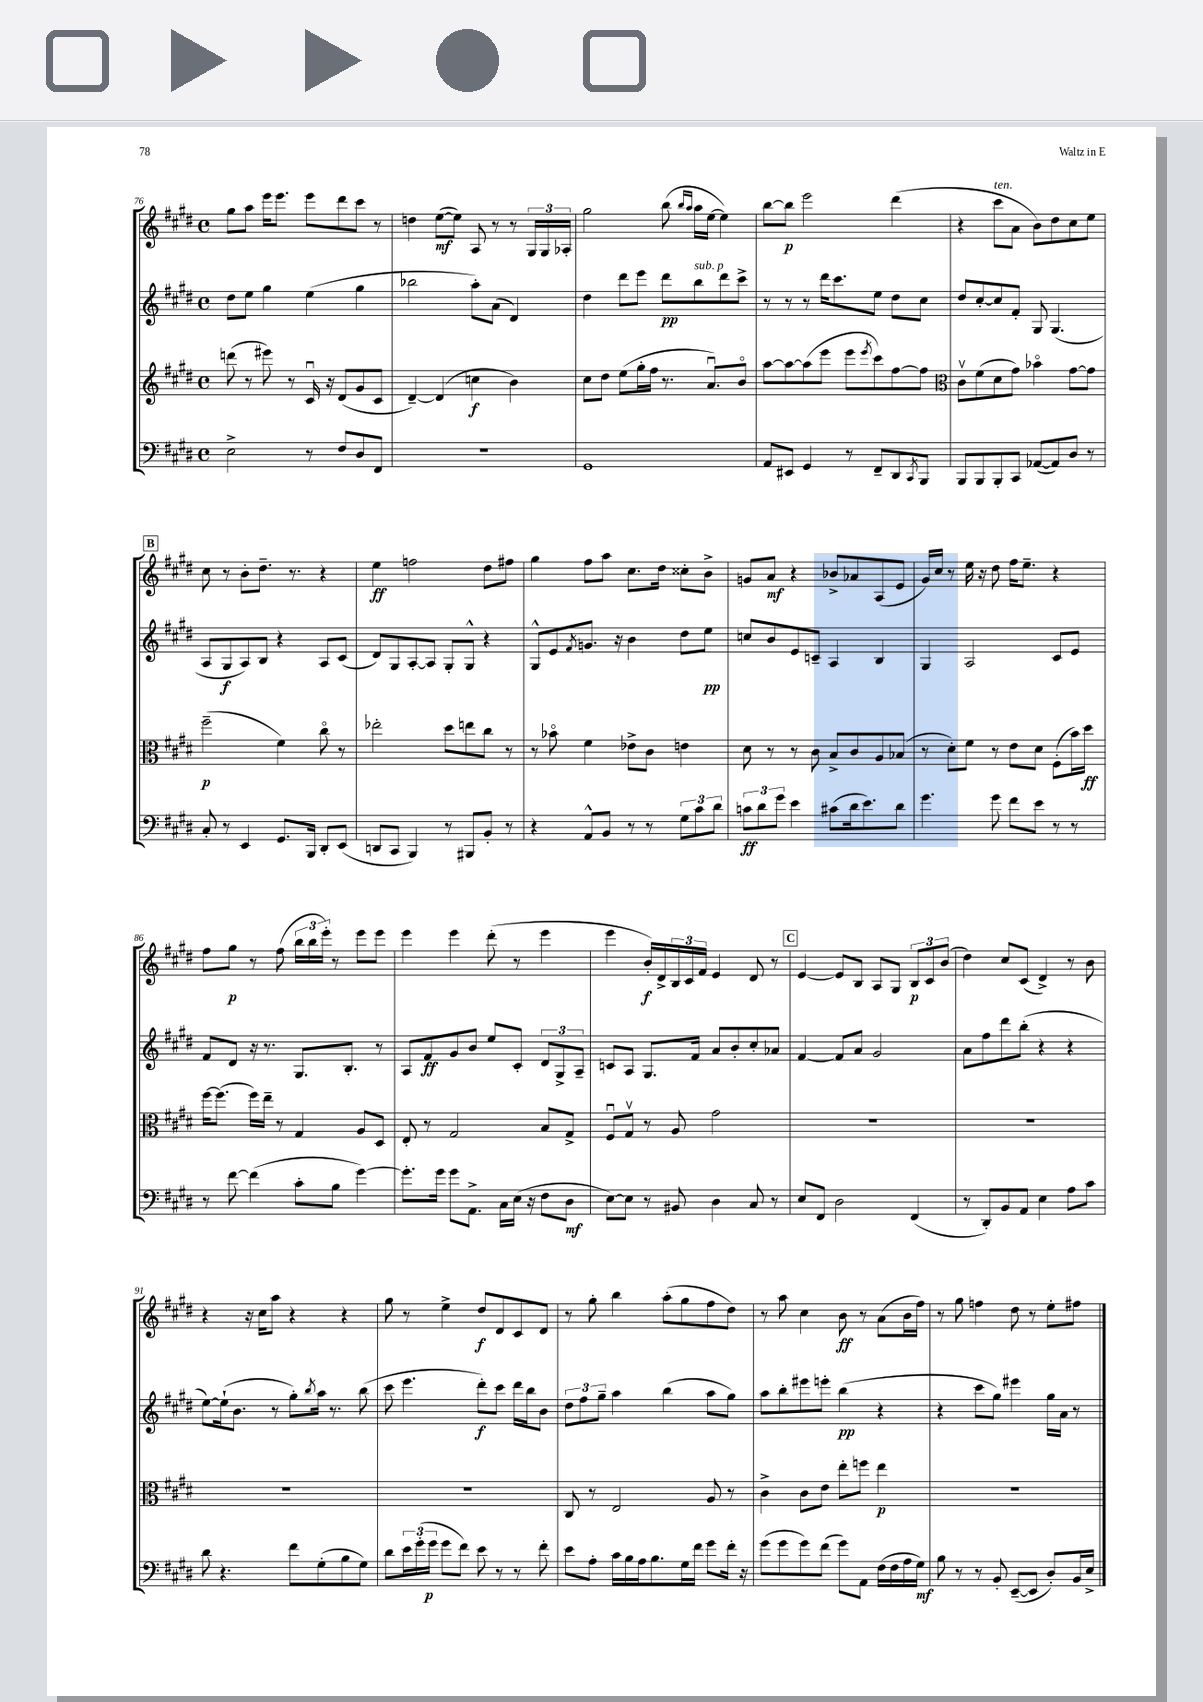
<<
\new StaffGroup <<
\new Staff = "s0" {
    \clef treble \key e \major \defaultTimeSignature \time 4/4
    gis''8 a''8 e'''16 e'''8. e'''8 dis'''8 cis'''8 r8 |
    d''4 e''8~\mf( e''8) a8 r8 r8 \tuplet 3/2 { gis16 gis16 aes16-. } |
    gis''2 b''8( \grace { b''16 a''16 } a''16 e''16~ e''4) |
    b''8~ b''8\p e'''2 dis'''4( |
    r4 cis'''8^\markup { \italic "ten." } a'8 b'8) dis''8 cis''8 e''8 |
    \mark \markup { \box "B" } cis''8 r8 b'8-. dis''8.-- r8. r4 |
    e''4\ff f''2 dis''8 fis''8 |
    gis''4 fis''8 a''8 cis''8. dis''16 cisis''8-. b'8-> |
    g'8 a'8\mf r4 bes'8-> aes'8 a8( e'8 |
    gis'16) cis''16 r8 e''16 r16 dis''8 fis''16 e''8.-- r4 |
    fis''8 gis''8\p r8 fis''8( \tuplet 3/2 { b''16 b''16 e'''16-.) } r8 e'''8 e'''8 |
    e'''4 e'''4 dis'''8-.( r8 e'''4 |
    e'''4 b'16-.\f) dis'16-> \tuplet 3/2 { b16 cis'16 fis'16 } e'4 dis'8 r8 |
    \mark \markup { \box "C" } e'4~ e'8 b8 a8 gis8 \tuplet 3/2 { b8\p cis'8 b'8( } |
    dis''4) cis''8 cis'8( dis'4->) r8 b'8 |
    r4 r16 cis''16 a''8 r4 r4 |
    gis''8 r8 e''4-> dis''8\f dis'8 cis'8 dis'8 |
    r8 gis''8-. b''4 a''8-.( gis''8 fis''8 dis''8) |
    r8 a''8 cis''4 b'8\ff r8 a'8( b'16 fis''16) |
    r8 gis''8 f''4 dis''8 r8 e''8-. fis''8 \bar "|." |
}
\new Staff = "s1" {
    \clef treble \key e \major \defaultTimeSignature \time 4/4
    dis''8 e''8 gis''4 e''4( gis''4 |
    bes''2 a''8-.) a'8( dis'4) |
    dis''4 dis'''8 e'''8 dis'''8\pp b''8^\markup { \italic "sub. p" } dis'''8 cis'''8-> |
    r8 r8 r8 dis'''16 cis'''8. e''8 dis''8 cis''8 |
    dis''8 cis''8~-. cis''8 fis'8-. gis8 gis4.( |
    \mark \markup { \box "B" } a8 gis8\f a8) b8 r4 a8 cis'8( |
    dis'8) gis8 a8~-. a8 gis8-. gis8-^ r4 |
    gis8-^ e'8 \acciaccatura { fis'8 } g'8. r16 b'4 dis''8 e''8\pp |
    c''8 b'8 e'8 c'8-- a4 b4 |
    gis4 a2 cis'8 e'8 |
    fis'8 dis'8 r16 r8. gis8. b8.-. r8 |
    a8 fis'8\ff gis'8 b'8 e''8 cis'8-. \tuplet 3/2 { dis'8 gis8-> a8-- } |
    c'8 a8 gis8. fis'16 a'8 b'8-. cis''8-. aes'8 |
    \mark \markup { \box "C" } fis'4~ fis'8 a'8 gis'2 |
    a'8 fis''8 dis'''8 b''8-.( r4 r4 |
    e''8~) e''16-!( b'8. r8 gis''8-.) \acciaccatura { b''8 } a''16 r8. b''8( |
    cis'''8 e'''4. dis'''8-.\f) cis'''8 dis'''16 b''16 b'8 |
    \tuplet 3/2 { dis''8 fis''8 gis''8-- } a''4 b''4( a''8 gis''8) |
    a''8 b''8-. eis'''8 e'''8-. b''4\pp( r4 |
    r4 cis'''8 gis''8) eis'''4 gis''16 a'16 r8 \bar "|." |
}
\new Staff = "s2" {
    \clef treble \key e \major \defaultTimeSignature \time 4/4
    d'''8( r8 eis'''8) r8 cis'16\downbow r16 dis'8( gis'8 cis'8 |
    dis'4~--) dis'4( c''4\f b'4) |
    cis''8 dis''8 e''8( gis''16-. fis''16 r8. a'8.\downbow) b'8\flageolet |
    a''8~ a''8~ a''8( e'''8 e'''8 \acciaccatura { e'''8 } cis'''8) fis''8~ fis''8 |
    \clef alto cis'8\upbow fis'8( dis'8 gis'8) bes'4\flageolet gis'8~ gis'8 |
    \mark \markup { \box "B" } fis''2--\p( fis'4) cis''8\flageolet r8 |
    ees''2-. dis''8 e''8 cis''8 r8 |
    r8 bes'8\flageolet fis'4 ees'8-> cis'8 e'4 |
    dis'8 r8 r8 cis'8 b8-> cis'8 a8 bes8( |
    r8 dis'8-.) fis'8 r8 e'8 dis'8 fis8-.( b'16) dis''16\ff |
    fis''16~ fis''8.( fis''16) e''16-- r8 gis4 a8 dis8 |
    e8-. r8 gis2 b8 gis8-> |
    fis8\downbow gis8\upbow r8 a8 gis'2 |
    \mark \markup { \box "C" } R1 |
    R1 |
    R1 |
    R1 |
    cis8 r8 e2 a8 r8 |
    cis'4-> cis'8 e'8 e''8-. f''8 e''4\p |
    R1 \bar "|." |
}
\new Staff = "s3" {
    \clef bass \key e \major \defaultTimeSignature \time 4/4
    e2-> r8 fis8 dis8 fis,8 |
    R1 |
    gis,1 |
    a,8 eis,8 gis,4 r8 fis,8-- dis,8 \acciaccatura { cis,8 } b,,8 |
    b,,8 b,,8 b,,8-. cis,8 aes,8~( aes,8) dis8 r8 |
    \mark \markup { \box "B" } cis8-. r8 e,4 gis,8. b,,16 dis,8-. e,8( |
    d,8 cis,8 b,,4) r8 bis,,8 b,8-. r8 |
    r4 a,8-^ b,8 r8 r8 \tuplet 3/2 { gis8 cis'8 dis'8 } |
    \tuplet 3/2 { c'8\ff dis'8 gis'8 } e'4 cis'8( dis'16 e'8.) dis'8 |
    gis'4. gis'8 fis'8 e'8 r8 r8 |
    r8 fis'8~ fis'4( cis'8-. b8 gis'4~) |
    gis'8.-. gis'16 gis'8 a,8.-> cis16 e16( r16 fis8 dis8\mf |
    e8~) e8 r8 bis,8 dis4 cis8 r8 |
    \mark \markup { \box "C" } e8 fis,8 dis2 fis,4( |
    r8 dis,8-.) b,8 a,8 e4 a8 cis'8 |
    dis'8 r4. fis'8 gis8-.( b8 gis8) |
    dis'8 \tuplet 3/2 { e'16 gis'16-.( gis'16\p } gis'8 fis'8) e'8 r8 r8 fis'8-. |
    e'8 a8-. cis'16 b16 a16 b8. gis16 fis'16 gis'8 fis'16-. r16 |
    gis'8( gis'8 gis'8) fis'8( gis'8) a,8 fis16( fis16 a16 gis16\mf) |
    b8 r8 r8 b,8-. e,8~--( e,8 dis8-.) b,16 e16-> \bar "|." |
}
>>
>>
\layout { \context { \Score currentBarNumber = #76 } }
